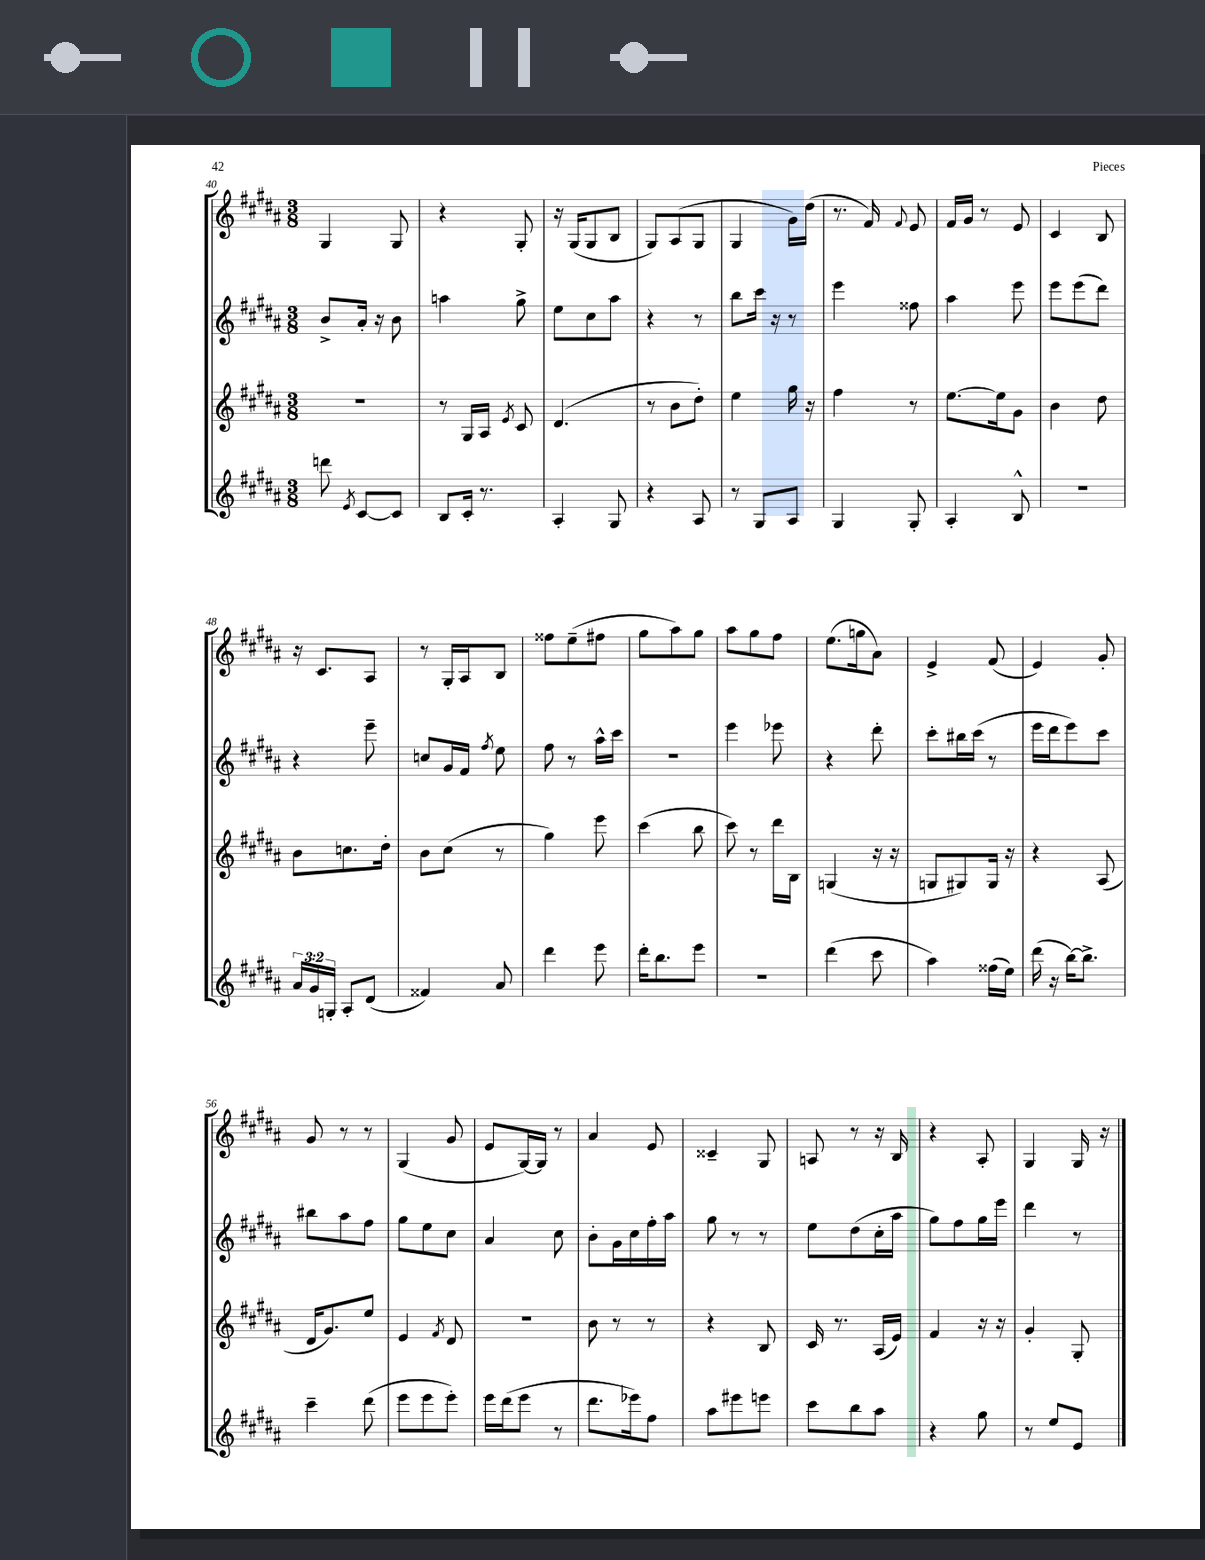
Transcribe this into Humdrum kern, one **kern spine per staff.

**kern	**kern	**kern	**kern
*staff4	*staff3	*staff2	*staff1
*clefG2	*clefG2	*clefG2	*clefG2
*k[f#c#g#d#a#]	*k[f#c#g#d#a#]	*k[f#c#g#d#a#]	*k[f#c#g#d#a#]
*M3/8	*M3/8	*M3/8	*M3/8
8ddd	4.r	8b^	4G#
8qe	.	.	.
[8c#	.	16a#'	.
.	.	16r	.
8c#]	.	8b	8G#
=	=	=	=
8B	8r	4aa	4r
16c#'	16G#	.	.
8.r	16A#	.	.
.	8qe	.	.
.	8c#	8gg#^	8G#'
=	=	=	=
4A#'	(4.d#	8ee	16r
.	.	.	(16G#
.	.	8cc#	8G#
8G#	.	8aa#	8B
=	=	=	=
4r	8r	4r	8G#)
.	8b	.	(8A#
8A#	8dd#')	8r	8G#
=	=	=	=
8r	4ee	8bb	4G#
8G#	.	16ccc#	.
.	.	16r	.
8A#	16gg#	8r	16g#)
.	16r	.	(16dd#
=	=	=	=
4G#	4ff#	4eee	8.r
.	.	.	16f#)
.	.	.	8qqf#
8G#'	8r	8ff##	8e
=	=	=	=
4A#'	[8.ee	4aa#	16f#
.	.	.	16g#
.	.	.	8r
.	16ee]	.	.
8B^^	8g#	8eee	8e
=	=	=	=
4.r	4b	8eee	4c#
.	.	(8eee	.
.	8dd#	8ddd#)	8B
=	=	=	=
24a#	8b	4r	16r
24g#	.	.	.
.	.	.	8.c#
24G'	.	.	.
8A#'	8.cc	.	.
(8d#	.	8eee~	8A#
.	16dd#'	.	.
=	=	=	=
4f##)	8b	8cc	8r
.	(8cc#	16g#	16G#'
.	.	16f#	16A#
.	.	8qff#	.
8a#	8r	8ee	8B
=	=	=	=
4ddd#	4gg#)	8ff#	8ff##
.	.	8r	(8ee~
8eee	8eee	16aa#^^	8ff#
.	.	16ccc#	.
=	=	=	=
16ddd#'	(4ccc#	4.r	8gg#
8.bb	.	.	.
.	.	.	8aa#)
8eee	8bb	.	8gg#
=	=	=	=
4.r	8ccc#)	4eee	8aa#
.	8r	.	8gg#
.	16ddd#	8eee-	8ff#
.	16B	.	.
=	=	=	=
(4ddd#	(4G	4r	(8.ee
.	.	.	16gg
8ccc#	16r	8ddd#'	8a#)
.	16r	.	.
=	=	=	=
4aa#)	8G	8ccc#'	4e^
.	8G#)	16bb#	.
.	.	(16ccc#	.
(16ff##	16G#	8r	(8f#
16ee)	16r	.	.
=	=	=	=
(16ddd#	4r	16eee	4e)
16r	.	16ddd#	.
[16bb)	.	8eee)	.
8.bb^]	.	.	.
.	(8A#	8ccc#	8g#'
=	=	=	=
4ccc#~	16d#	8bb#	8g#
.	8.g#)	.	.
.	.	8aa#	8r
(8ddd#	8ee	8ff#	8r
=	=	=	=
8eee	4e	8gg#	(4G#
8eee	.	8ee	.
.	8qf#	.	.
8eee')	8d#	8cc#	8g#
=	=	=	=
16eee	4.r	4a#	8e
(16ddd#	.	.	.
8eee	.	.	[16G#)
.	.	.	16G#]
8r	.	8cc#	8r
=	=	=	=
8.ddd#	8b	8b'	4a#
.	8r	16g#	.
16eee-)	.	16cc#	.
8ff#	8r	16ff#'	8e
.	.	16aa#	.
=	=	=	=
8aa#	4r	8gg#	4c##~
8eee#	.	8r	.
8eee	8B	8r	8G#
=	=	=	=
8ccc#	16c#	8ee	8A
.	8.r	.	.
8bb	.	(8dd#	8r
8aa#	(16A#	16cc#'	16r
.	16e)	16aa#	16B
=	=	=	=
4r	4f#	8gg#)	4r
.	.	8ff#	.
8gg#	16r	16gg#	8A#'
.	16r	16eee	.
=	=	=	=
8r	4g#'	4ddd#	4G#
8ee	.	.	.
8e	8G#'	8r	16G#
.	.	.	16r
==	==	==	==
*-	*-	*-	*-
